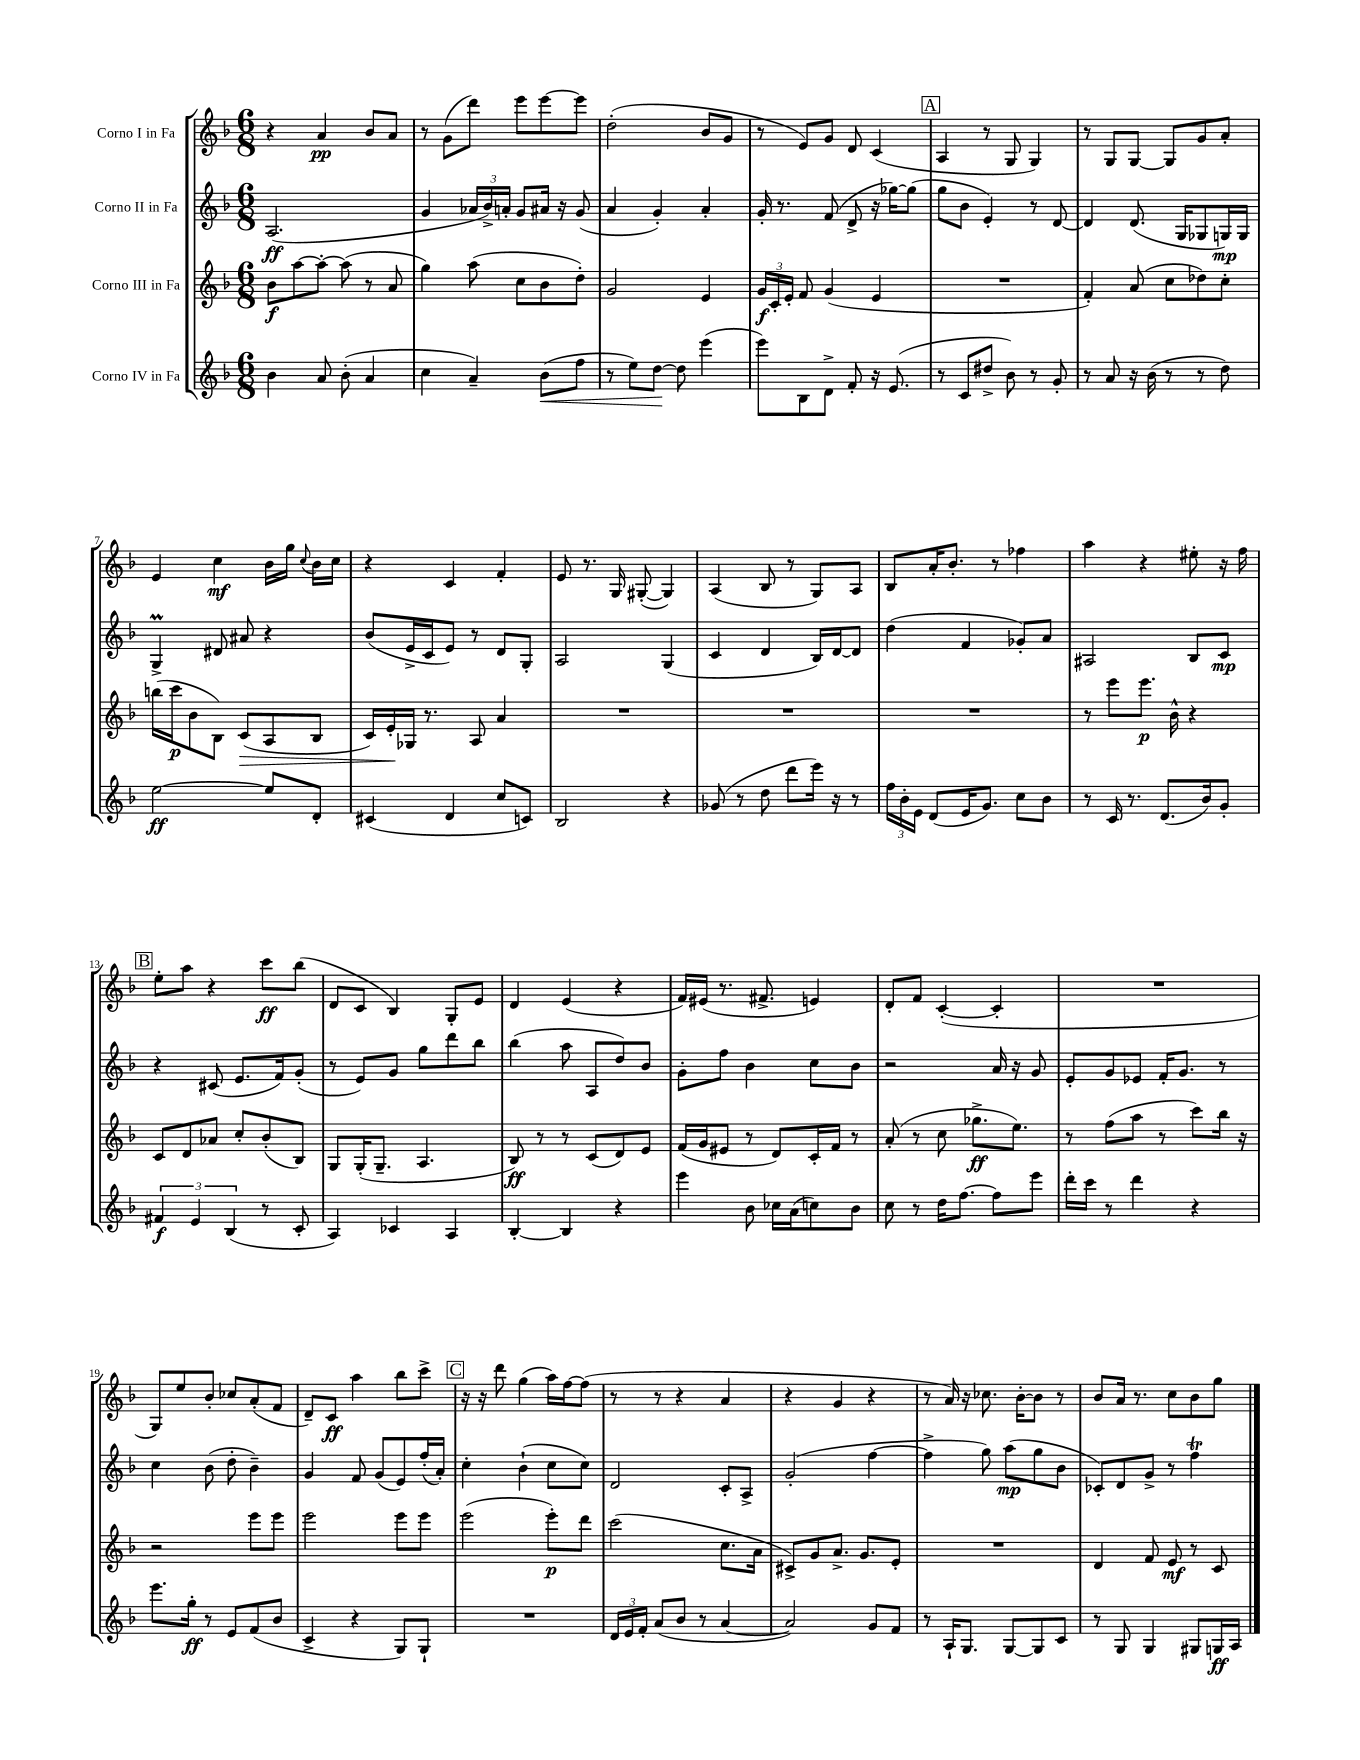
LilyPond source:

<<
\new StaffGroup <<
\new Staff = "s0" \with { instrumentName = "Corno I in Fa" } {
    \clef treble \key f \major \numericTimeSignature \time 6/8
    \autoBeamOff r4 a'4\pp bes'8[ a'8] |
    r8 g'8[( d'''8]) e'''8[ e'''8~ e'''8] |
    d''2-.( bes'8[ g'8] |
    r8 e'8[) g'8] d'8 c'4( |
    \mark \markup { \box "A" } a4 r8 g8 g4) |
    r8 g8[ g8]~ g8[ g'8 a'8]-. |
    e'4 c''4\mf bes'16[ g''16] \appoggiatura { c''8 } bes'16[ c''16] |
    r4 c'4 f'4-. |
    e'8 r8. g16 gis8~-.( gis4) |
    a4( bes8 r8 g8[) a8] |
    bes8[ a'16-. bes'8.]-. r8 fes''4 |
    a''4 r4 eis''8-. r16 f''16 |
    \mark \markup { \box "B" } e''8[-. a''8] r4 c'''8[\ff bes''8]( |
    d'8[ c'8] bes4) g8[-. e'8] |
    d'4 e'4( r4 |
    f'16[) eis'16]( r8. fis'8.-> e'4) |
    d'8[-. f'8] c'4~-.( c'4-. |
    R2. |
    g8[) e''8 bes'8]-. ces''8[ a'8-.( f'8] |
    d'8[--) c'8]\ff a''4 bes''8[ c'''8]-> |
    \mark \markup { \box "C" } r16 r16 d'''8 g''4( a''16[) f''16~ f''8]( |
    r8 r8 r4 a'4 |
    r4 g'4 r4 |
    r8 a'16) r16 ces''8. bes'16[~-. bes'8] r8 |
    bes'8[ a'16] r8. c''8[ bes'8 g''8] \bar "|." |
}
\new Staff = "s1" \with { instrumentName = "Corno II in Fa" } {
    \clef treble \key f \major \numericTimeSignature \time 6/8
    \autoBeamOff a2.\ff( |
    g'4 \tuplet 3/2 { aes'16[ bes'16->) a'16]-. } g'8[ ais'16] r16 g'8( |
    a'4 g'4-.) a'4-. |
    g'16-. r8. f'8( d'8-> r16 ges''16[~) ges''8]( |
    \mark \markup { \box "A" } g''8[ bes'8] e'4-.) r8 d'8~ |
    d'4 d'8.( g16[ ges8 g16\mp) g16] |
    g4->\prall dis'8 ais'8 r4 |
    bes'8[( e'16-> c'16 e'8]) r8 d'8[ g8]-. |
    a2 g4( |
    c'4 d'4 bes16[) d'16~ d'8] |
    d''4( f'4 ges'8[-.) a'8] |
    ais2 bes8[ c'8]\mp |
    \mark \markup { \box "B" } r4 cis'8( e'8.[ f'16) g'8]-.( |
    r8 e'8[) g'8] g''8[ d'''8 bes''8] |
    bes''4( a''8 a8[ d''8) bes'8] |
    g'8[-. f''8] bes'4 c''8[ bes'8] |
    r2 a'16 r16 g'8 |
    e'8[-. g'8 ees'8] f'16[-. g'8.] r8 |
    c''4 bes'8( d''8-. bes'4--) |
    g'4 f'8 g'8[( e'8) f''16-.( a'16]-.) |
    \mark \markup { \box "C" } c''4-. bes'4-!( c''8[ c''8]) |
    d'2 c'8[-. a8]-> |
    g'2-.( f''4~ |
    f''4-> g''8) a''8[\mp( g''8 bes'8] |
    ces'8[-.) d'8 g'8]-> r8 f''4\trill \bar "|." |
}
\new Staff = "s2" \with { instrumentName = "Corno III in Fa" } {
    \clef treble \key f \major \numericTimeSignature \time 6/8
    \autoBeamOff bes'8[\f a''8~ a''8]~-. a''8( r8 a'8 |
    g''4) a''8( c''8[ bes'8 d''8]-.) |
    g'2 e'4 |
    \tuplet 3/2 { g'16[\f c'16-. e'16]-. } f'8 g'4( e'4 |
    \mark \markup { \box "A" } R2. |
    f'4-.) a'8( c''8[ des''8) c''8]-. |
    b''16[( c'''16\p bes'8 bes8]) c'8[\>( a8 bes8] |
    c'16[) e'16-.\! ges16] r8. a8 a'4 |
    R2. |
    R2. |
    R2. |
    r8 e'''8[ e'''8.]\p bes'16-^ r4 |
    \mark \markup { \box "B" } c'8[ d'8 aes'8] c''8[-. bes'8-.( bes8]) |
    g8[ g16-.( g8.]-- a4. |
    bes8\ff) r8 r8 c'8[( d'8) e'8] |
    f'16[( g'16 eis'8] r8 d'8[) c'16-. f'16] r8 |
    a'8-.( r8 c''8 ges''8.[->\ff e''8.]) |
    r8 f''8[( a''8] r8 c'''8[) bes''16] r16 |
    r2 e'''8[ e'''8] |
    e'''2 e'''8[ e'''8] |
    \mark \markup { \box "C" } e'''2( e'''8[-.\p) d'''8] |
    c'''2( c''8.[ a'16] |
    cis'8[->) g'8 a'8.]-> g'8.[ e'8]-. |
    R2. |
    d'4 f'8 e'8\mf r8 c'8 \bar "|." |
}
\new Staff = "s3" \with { instrumentName = "Corno IV in Fa" } {
    \clef treble \key f \major \numericTimeSignature \time 6/8
    \autoBeamOff bes'4 a'8 bes'8-.( a'4 |
    c''4 a'4--) bes'8[\<( f''8] |
    r8 e''8[) d''8]~\! d''8 e'''4( |
    e'''8[) bes8 d'8]-> f'8-. r16 e'8.( |
    \mark \markup { \box "A" } r8 c'8[ dis''8]-> bes'8) r8 g'8-. |
    r8 a'8 r16 bes'16( r8 r8 d''8) |
    e''2~\ff e''8[ d'8]-. |
    cis'4( d'4 c''8[ c'8]) |
    bes2 r4 |
    ges'8( r8 d''8 d'''8[ e'''16]) r16 r8 |
    \tuplet 3/2 { f''16[ bes'16-. e'16] } d'8[( e'16 g'8.]) c''8[ bes'8] |
    r8 c'16 r8. d'8.[( bes'16) g'8]-. |
    \mark \markup { \box "B" } \tuplet 3/2 { fis'4\f e'4 bes4( } r8 c'8-. |
    a4) ces'4 a4 |
    bes4~-. bes4 r4 |
    e'''4 bes'8 ces''16[ a'16( c''8) bes'8] |
    c''8 r8 d''16[ f''8.]~ f''8[ e'''8] |
    d'''16[-. c'''16] r8 d'''4 r4 |
    e'''8.[ g''16]-.\ff r8 e'8[ f'8( bes'8] |
    c'4-> r4 g8[) g8]-! |
    \mark \markup { \box "C" } R2. |
    \tuplet 3/2 { d'16[ e'16 f'16]-. } a'8[( bes'8] r8 a'4~ |
    a'2) g'8[ f'8] |
    r8 a16[-! g8.] g8[~ g8 c'8] |
    r8 g8 g4 gis8[ g16\ff a16] \bar "|." |
}
>>
>>
